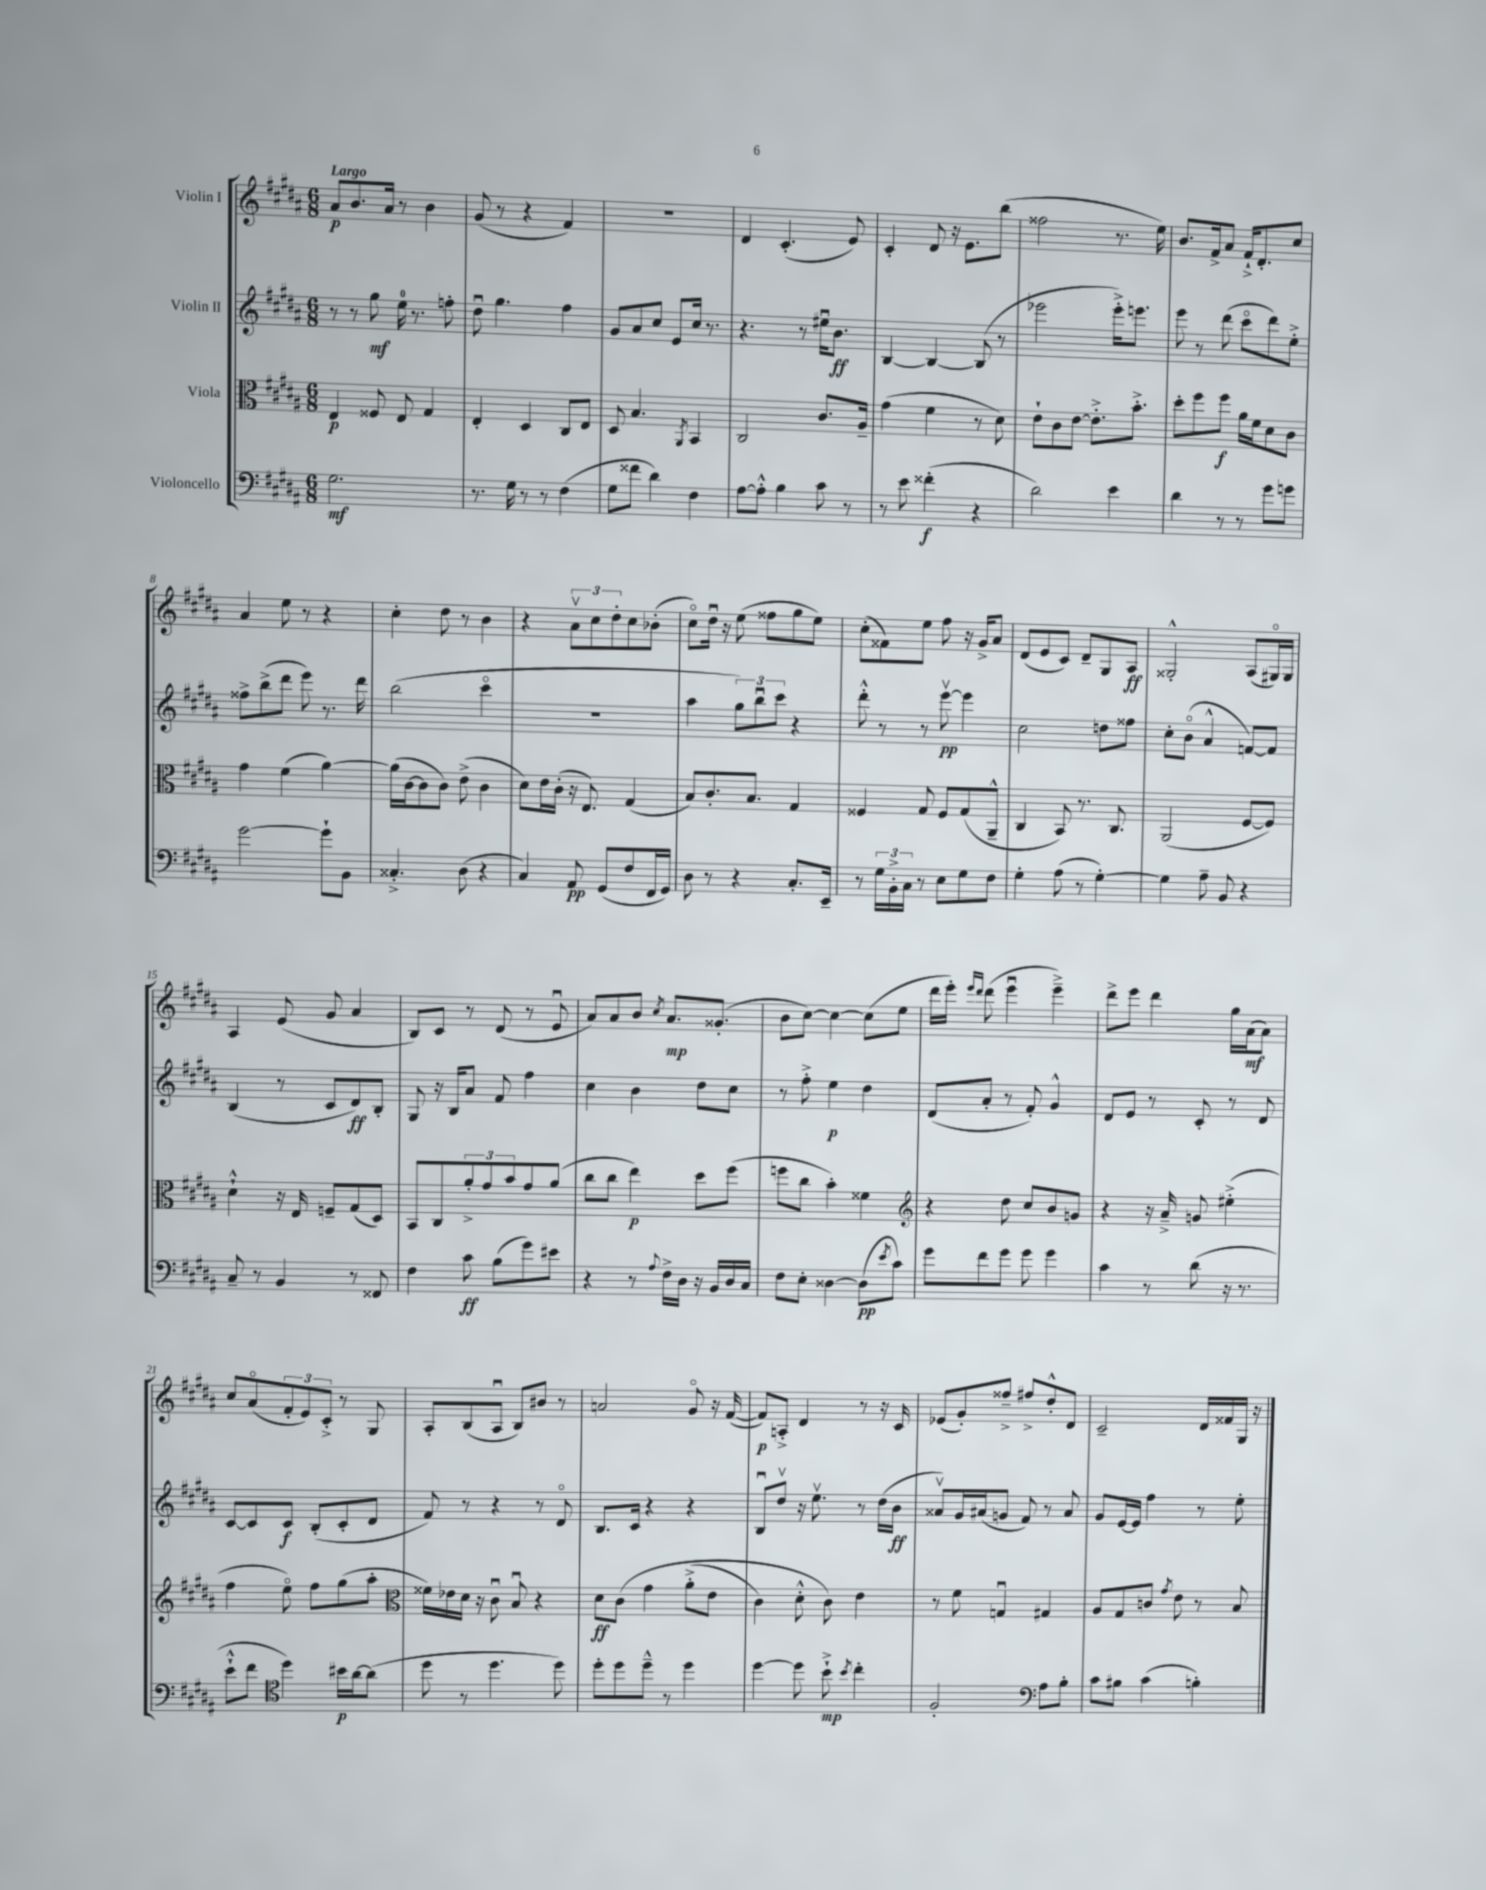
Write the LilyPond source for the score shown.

<<
\new StaffGroup <<
\new Staff = "s0" \with { instrumentName = "Violin I" } {
    \clef treble \key b \major \numericTimeSignature \time 6/8 \tempo "Largo"
    ais'8\p b'8. ais'16 r8 b'4 |
    gis'8( r8 r4 fis'4) |
    R2. |
    dis'4 cis'4.-.( e'8) |
    cis'4-. dis'8 r16 e'8. b''8( |
    fisis''2 r8. e''16) |
    b'8. fis'16-> ais'8 fis'16-!-> dis'8.-. cis''8 |
    ais'4 e''8 r8 r4 |
    cis''4-. dis''8 r8 b'4 |
    r4 \tuplet 3/2 { ais'8\upbow cis''8 dis''8-. } cis''8 bes'8-.( |
    cis''8\flageolet) dis''16\downbow r16 e''8( fisis''8 gis''8 e''8) |
    cis''8-.( fisis'8) e''8 fis''8 r16 gis'16-> ais'8 |
    dis'8( e'8 cis'8) dis'8-- gis8 ais8\ff |
    gisis2-.-^ ais8( gis16\flageolet) gis16 |
    ais4 e'8( gis'8 ais'4 |
    b8) cis'8 r8 dis'8( r8 e'8\downbow |
    ais'8) ais'8 b'8 \acciaccatura { cis''8 } ais'8.\mp gisis'8.-.( |
    b'8 cis''8~) cis''4~ cis''8( e''8 |
    dis'''16 e'''16-.) \grace { e'''16 dis'''16 } dis'''8( e'''4\downbow e'''4--->) |
    dis'''8-> e'''8 dis'''4 gis''16 ais'16\mf( ais'8) |
    cis''8 ais'8\flageolet( \tuplet 3/2 { fis'8-. e'8) cis'8-.-> } r8 gis8 |
    ais8-. b8( ais8\downbow b8) bis'8 r8 |
    a'2 gis'8\flageolet r16 fis'16~( |
    fis'8\p) a8-.-> dis'4 r8 r16 cis'16 |
    ees'8( gis'8-.) fisis''8---> fis''8-> dis''8-.-^ dis'8 |
    cis'2-- dis'16 fisis'16 gis16 r16 \bar "|." |
}
\new Staff = "s1" \with { instrumentName = "Violin II" } {
    \clef treble \key b \major \numericTimeSignature \time 6/8
    r8 r8 gis''8\mf e''16-0 r8. f''8-. |
    dis''8\downbow gis''4. fis''4 |
    gis'8 ais'8 cis''8 e'8 cis''16 r8. |
    r4. r8 eis''16\downbow b'8.\ff |
    b4~ b4~ b8( r8 |
    ees'''2 ees'''16-.->) e'''8. |
    e'''8 r8 dis'''8( cis'''8\flageolet dis'''8) e''8-.-> |
    fisis''8-> b''8->( dis'''8 e'''8) r8. dis'''16 |
    b''2( cis'''4\flageolet |
    R2. |
    ais''4 \tuplet 3/2 { gis''8) b''8\downbow cis'''8 } r4 |
    dis'''8-.-^ r8 r8 e'''8~\upbow\pp e'''4 |
    cis''2 d''8 fisis''8 |
    cis''8-. b'8\flageolet( ais'4-^ f'8~) f'8 |
    b4( r8 cis'8 dis'8\ff) b8-. |
    gis8 r16 b16 ais'8 fis'8 fis''4 |
    cis''4 b'4 dis''8 cis''8 |
    r8 fis''8-.-> e''4\p dis''4 |
    dis'8( ais'8-. r8 fis'8-.) gis'4-^ |
    dis'8 e'8 r8 cis'8-. r8 dis'8 |
    cis'8~ cis'8 cis'8\f b8-.( cis'8-. dis'8 |
    fis'8) r8 r4 r8 dis'8\flageolet |
    b8. cis'16 r4 r4 |
    b8\downbow dis''8\upbow r16 e''8.\upbow r8 dis''16( b'16\ff |
    aisis'8\upbow) gis'16 ais'16( g'8 fis'8) r8 ais'8 |
    gis'8 e'16~ e'16 fis''4 r8 e''8-. \bar "|." |
}
\new Staff = "s2" \with { instrumentName = "Viola" } {
    \clef alto \key b \major \numericTimeSignature \time 6/8
    e4\p fisis8 e8 gis4 |
    e4-. dis4 cis8 e8 |
    dis8 b4. \acciaccatura { ais,8 } b,4 |
    cis2 cis'8. ais16-- |
    gis'4( fis'4 r8 dis'8) |
    e'8-! cis'8 e'8~ e'8.-.-> b'8.-.-> |
    dis''8-. fis''8 fis''8\f ais'16 fis'16 dis'8 cis'8 |
    gis'4 fis'4( ais'4~) |
    ais'16( cis'16~ cis'8 cis'8) e'8->( cis'4 |
    dis'8) e'16 cis'16-.( r16 e8.) gis4( |
    b8) cis'8.-. b8. gis4 |
    fisis4 gis8 fisis8 gis8( ais,8---^ |
    cis4 b,8) r8. cis8. |
    ais,2( fis8~ fis8) |
    dis'4-!-^ r16 e16 f8-- gis8( dis8) |
    b,8 cis8 \tuplet 3/2 { ais'8-.-> gis'8 b'8 } gis'8 ais'8( |
    cis''8 cis''8 e''4\p) dis''8 fis''8( |
    f''8 cis''8 b'4-.) fisis'4 |
    \clef treble r4 dis''8 cis''8 b'8 g'8 |
    r4 r16 ais'16---> g'8 eis''4-.->( |
    fis''4 e''8\flageolet) fis''8 gis''8( ais''8-. |
    \clef alto fisis'16) ees'16 dis'16 r16 cis'8\downbow b8\downbow r4 |
    dis'8\ff cis'8\( gis'4 ais'8-.->( e'8 |
    cis'4) dis'8-.-^ cis'8\) e'4 |
    r8 fis'8 g4\downbow gis4 |
    ais8 gis8 c'8 \acciaccatura { gis'8 } e'8 r8 b8 \bar "|." |
}
\new Staff = "s3" \with { instrumentName = "Violoncello" } {
    \clef bass \key b \major \numericTimeSignature \time 6/8
    gis2.\mf |
    r8. gis16 r8 r8 fis4( |
    gis8 fisis'8 dis'4) fis4 |
    ais8~ ais8-.-^ b4 cis'8 r8 |
    r8 e'8 fisis'4-.\f( r4 |
    dis'2) e'4 |
    dis'4 r8 r8 gis'8 g'8 |
    gis'2~ gis'8-! b,8 |
    cisis4.-.-> dis8( r4 |
    cis4) ais,8\pp gis,8( fis8 fis,16 gis,16) |
    dis8 r8 r4 cis8.-. e,16-- |
    r8 \tuplet 3/2 { gis16 b,16-.-> cis16 } r8 e8 gis8 fis8 |
    gis4-. ais8( r8 gis4~-.) |
    gis4 ais8-- b,8 r4 |
    cis8-- r8 b,4 r8 fisis,8 |
    fis4 cis'8\ff b8( gis'8) eis'8 |
    r4 r8 \appoggiatura { ais8 } fis16-> dis16 r16 b,16 dis16 cis16 |
    fis8 e8-. disis4~ disis8\pp( \acciaccatura { e'8 } cis'8) |
    gis'8 fis'8 gis'8 gis'8 gis'4 |
    cis'4 r8 dis'8( r16 r8. |
    e'8-!-^ fis'8 \clef tenor dis''4) bis'16\p ais'16~ ais'8( |
    dis''8 r8 dis''4. dis''8) |
    dis''8-. dis''8 dis''8---^ r8 dis''4 |
    dis''4~ dis''8 b'8-!->\mp \acciaccatura { b'8 } cis''4-. |
    fis2-. \clef bass ais8 b8-. |
    cis'8 bis8 cis'4( b4-.) \bar "|." |
}
>>
>>
